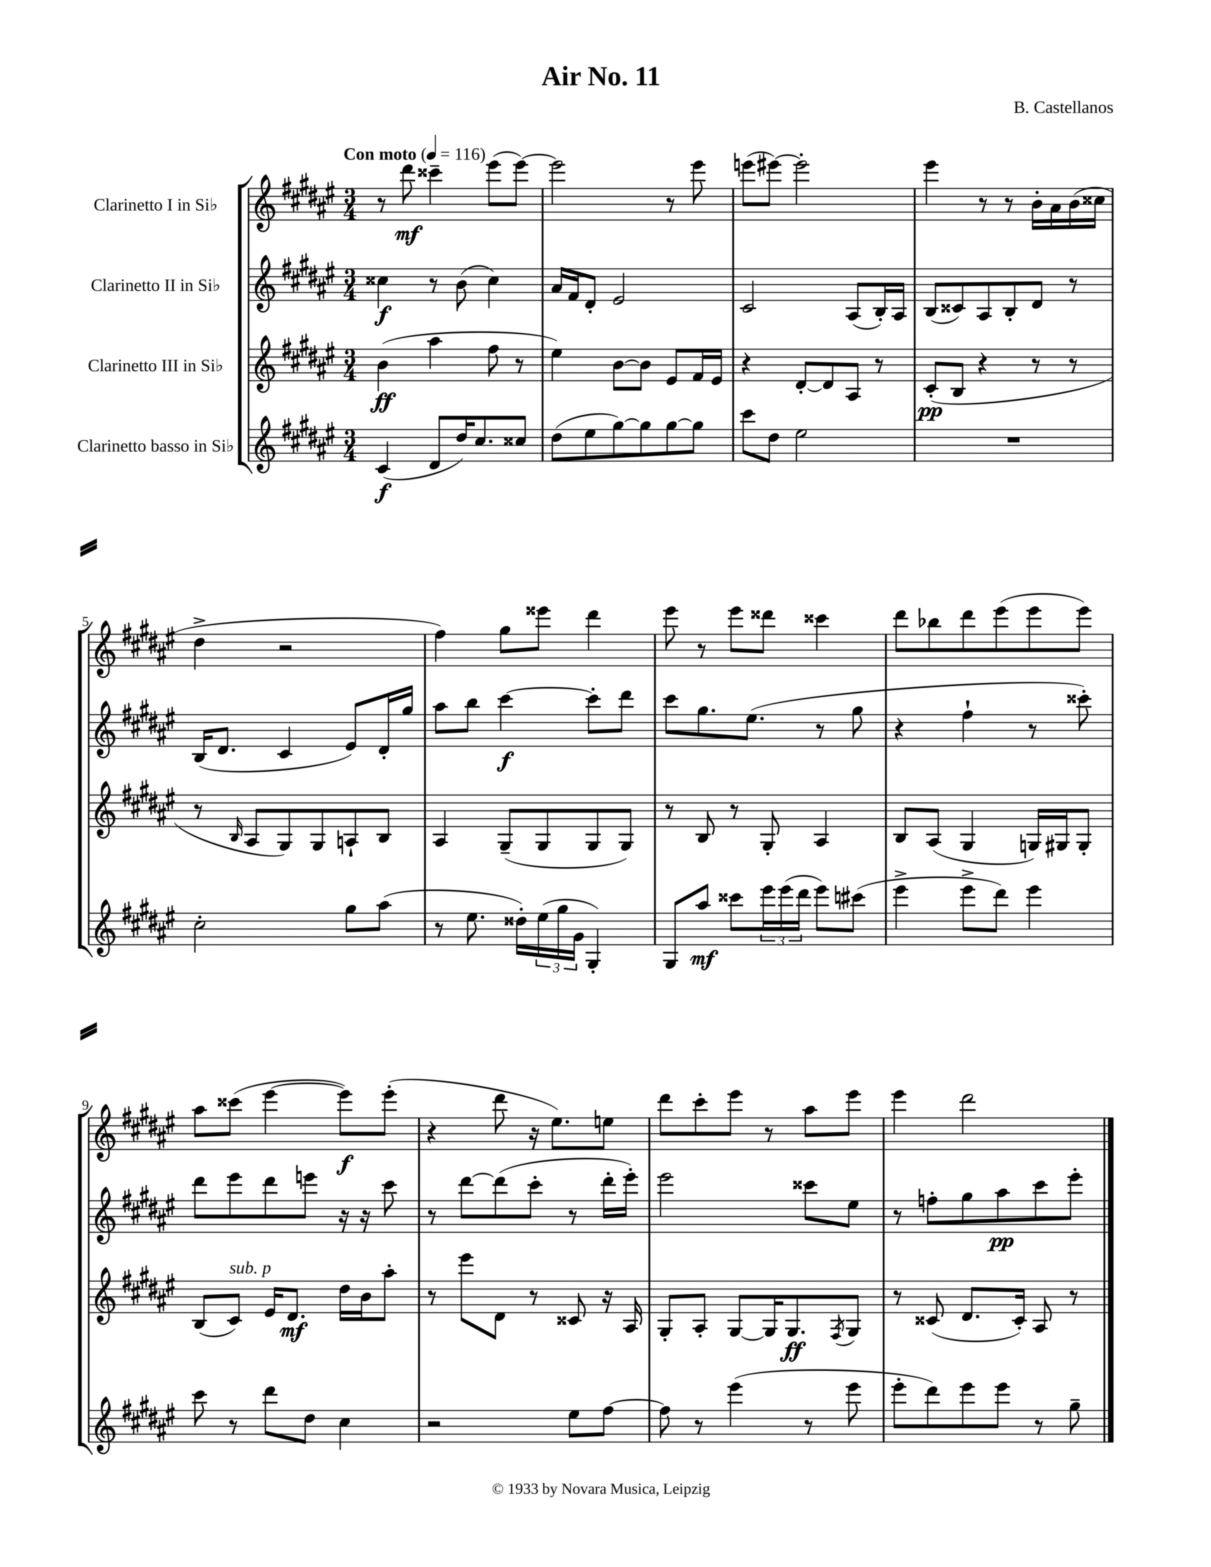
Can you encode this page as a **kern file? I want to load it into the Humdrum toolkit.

**kern	**dynam	**kern	**dynam	**kern	**dynam	**kern	**dynam
*part4	*part4	*part3	*part3	*part2	*part2	*part1	*part1
*staff4	*staff4	*staff3	*staff3	*staff2	*staff2	*staff1	*staff1
*I"Clarinetto basso in Si♭	*	*I"Clarinetto III in Si♭	*	*I"Clarinetto II in Si♭	*	*I"Clarinetto I in Si♭	*
*clefG2	*	*clefG2	*	*clefG2	*	*clefG2	*
*k[f#c#g#d#a#e#]	*	*k[f#c#g#d#a#e#]	*	*k[f#c#g#d#a#e#]	*	*k[f#c#g#d#a#e#]	*
*M3/4	*	*M3/4	*	*M3/4	*	*M3/4	*
*MM116	*	*MM116	*	*MM116	*	*MM116	*
=1	=1	=1	=1	=1	=1	=1	=1
!	!	!	!	!	!	!LO:TX:a:B:t=Con moto	!
(4c#/	f	(4b\	ff	4cc##X\	f	8r	.
.	.	.	.	.	.	8ddd#\	mf
8d#/L	.	4aa#\	.	8r	.	4ccc##X~\	.
16dd#/K)	.	.	.	(8b\	.	.	.
8.cc#/	.	.	.	.	.	.	.
.	.	8ff#\	.	4cc##\)	.	(8eee#\L	.
8cc##X/J	.	8r	.	.	.	[8eee#\J)	.
=2	=2	=2	=2	=2	=2	=2	=2
(8dd#\L	.	4ee#\)	.	16a#/LL	.	2eee#\]	.
.	.	.	.	16f#/J	.	.	.
8ee#\	.	.	.	8d#'/J	.	.	.
[8gg#\)	.	[8b\L	.	2e#/	.	.	.
8gg#\]	.	8b\J]	.	.	.	.	.
[8gg#\	.	8e#/L	.	.	.	8r	.
8gg#\J]	.	16f#/L	.	.	.	8eee#\	.
.	.	16e#/JJ	.	.	.	.	.
=3	=3	=3	=3	=3	=3	=3	=3
8ccc#\L	.	4r	.	2c#/	.	(8eeen\L	.
8dd#\J	.	.	.	.	.	[8eee#X\J)	.
2ee#\	.	[8d#'/L	.	.	.	2eee#'\]	.
.	.	8d#/]	.	.	.	.	.
.	.	8A#/J	.	(8A#/L	.	.	.
.	.	8r	.	16B'/L)	.	.	.
.	.	.	.	16A#/JJ	.	.	.
=4	=4	=4	=4	=4	=4	=4	=4
2.r	.	(8c#'/L	pp	(8B/L	.	4eee#\	.
.	.	8B/J	.	8c##X/)	.	.	.
.	.	4r	.	8A#/	.	8r	.
.	.	.	.	8B'/	.	8r	.
.	.	8r	.	8d#/J	.	16b'\LL	.
.	.	.	.	.	.	16a#\	.
.	.	8r	.	8r	.	(16b\	.
.	.	.	.	.	.	16cc##X\JJ	.
!!LO:LB:g=z
=5	=5	=5	=5	=5	=5	=5	=5
2cc#'\	.	8r	.	(16B/KL	.	4dd#^\	.
.	.	.	.	8.d#/J	.	.	.
.	.	16qqB/	.	.	.	.	.
.	.	8A#/L	.	.	.	.	.
.	.	8G#/)	.	4c#/	.	2r	.
.	.	8G#/	.	.	.	.	.
8gg#\L	.	8An`/	.	8e#/L)	.	.	.
(8aa#\J	.	8B/J	.	16d#'/L	.	.	.
.	.	.	.	16gg#/JJ	.	.	.
=6	=6	=6	=6	=6	=6	=6	=6
8r	.	4A#/	.	8aa#\L	.	4ff#\)	.
8.ee#\	.	.	.	8bb\J	.	.	.
.	.	(8G#~/L	.	[4ccc#\	f	8gg#\L	.
16dd##X'\LL)	.	.	.	.	.	.	.
(24ee#\	.	8G#/	.	.	.	8eee##X\J	.
24gg#\	.	.	.	.	.	.	.
24g#\JJ	.	.	.	.	.	.	.
4G#'/)	.	8G#/	.	8ccc#'\L]	.	4ddd#\	.
.	.	8G#/J)	.	8ddd#\J	.	.	.
=7	=7	=7	=7	=7	=7	=7	=7
8G#/L	.	8r	.	8ccc#\L	.	8eee#\	.
8aa#/J	mf	8B/	.	8.gg#\	.	8r	.
8ccc##X\L	.	8r	.	.	.	8eee#\L	.
.	.	.	.	(8.ee#\J	.	.	.
24eee#\L	.	8G#'/	.	.	.	8ddd##X\J	.
(24eee#\	.	.	.	.	.	.	.
24ddd#\JJ	.	.	.	.	.	.	.
8eee#\L)	.	4A#/	.	8r	.	4ccc##X\	.
(8ccc#X\J	.	.	.	8gg#\	.	.	.
=8	=8	=8	=8	=8	=8	=8	=8
4eee#^\	.	8B/L	.	4r	.	8ddd#\L	.
.	.	(8A#/J	.	.	.	8bb-X\	.
8eee#^\L	.	4G#/	.	4ff#`\	.	8ddd#\	.
8ddd#\J)	.	.	.	.	.	(8eee#\	.
4eee#\	.	16Gn/LL)	.	8r	.	8eee#\	.
.	.	16G#X/J	.	.	.	.	.
.	.	8G#'/J	.	8ccc##X'\)	.	8eee#\J)	.
!!LO:LB:g=z
=9	=9	=9	=9	=9	=9	=9	=9
8ccc#\	.	(8B/L	.	8ddd#\L	.	8aa#\L	.
!	!	!LO:TX:a:i:t=sub. p	!	!	!	!	!
8r	.	8c#/J)	.	8eee#\	.	(8ccc##X\J	.
8ddd#\L	.	16e#/KL	.	8ddd#\	.	[4eee#\	.
.	.	8.d#/J	mf	.	.	.	.
8dd#\J	.	.	.	8eeen\J	.	.	.
4cc#\	.	16dd#\LL	.	16r	.	8eee#\L])	f
.	.	16b\J	.	16r	.	.	.
.	.	8aa#'\J	.	8ccc#\	.	(8eee#'\J	.
=10	=10	=10	=10	=10	=10	=10	=10
2r	.	8r	.	8r	.	4r	.
.	.	8eee#\L	.	[8ddd#\L	.	.	.
.	.	8d#\J	.	(8ddd#\]	.	8ddd#\	.
.	.	8r	.	8ccc#'\J	.	16r	.
.	.	.	.	.	.	8.ee#\L)	.
8ee#\L	.	8c##X/	.	8r	.	.	.
[8ff#\J	.	16r	.	16ddd#'\LL	.	8een\J	.
.	.	16A#/	.	16eee#'\JJ)	.	.	.
=11	=11	=11	=11	=11	=11	=11	=11
8ff#\]	.	8G#'/L	.	2eee#\	.	8ddd#\L	.
8r	.	8A#'/J	.	.	.	8ccc#'\	.
(4eee#\	.	[8G#/L	.	.	.	8eee#\J	.
.	.	16G#/K]	.	.	.	8r	.
.	.	8.G#/	ff	.	.	.	.
8r	.	.	.	8ccc##X\L	.	8aa#\L	.
.	.	8qF#/	.	.	.	.	.
8eee#\	.	8G#/J	.	8ee#\J	.	8eee#\J	.
=12	=12	=12	=12	=12	=12	=12	=12
8eee#'\L	.	8r	.	8r	.	4eee#\	.
8ddd#\)	.	(8c##X/	.	8ffn'\L	.	.	.
8eee#\	.	8.d#/L	.	8gg#\	.	2ddd#\	.
8eee#\J	.	.	.	8aa#\	pp	.	.
.	.	16c##'/Jk)	.	.	.	.	.
8r	.	8A#/	.	8ccc#\	.	.	.
8gg#~\	.	8r	.	8eee#'\J	.	.	.
==	==	==	==	==	==	==	==
*-	*-	*-	*-	*-	*-	*-	*-
